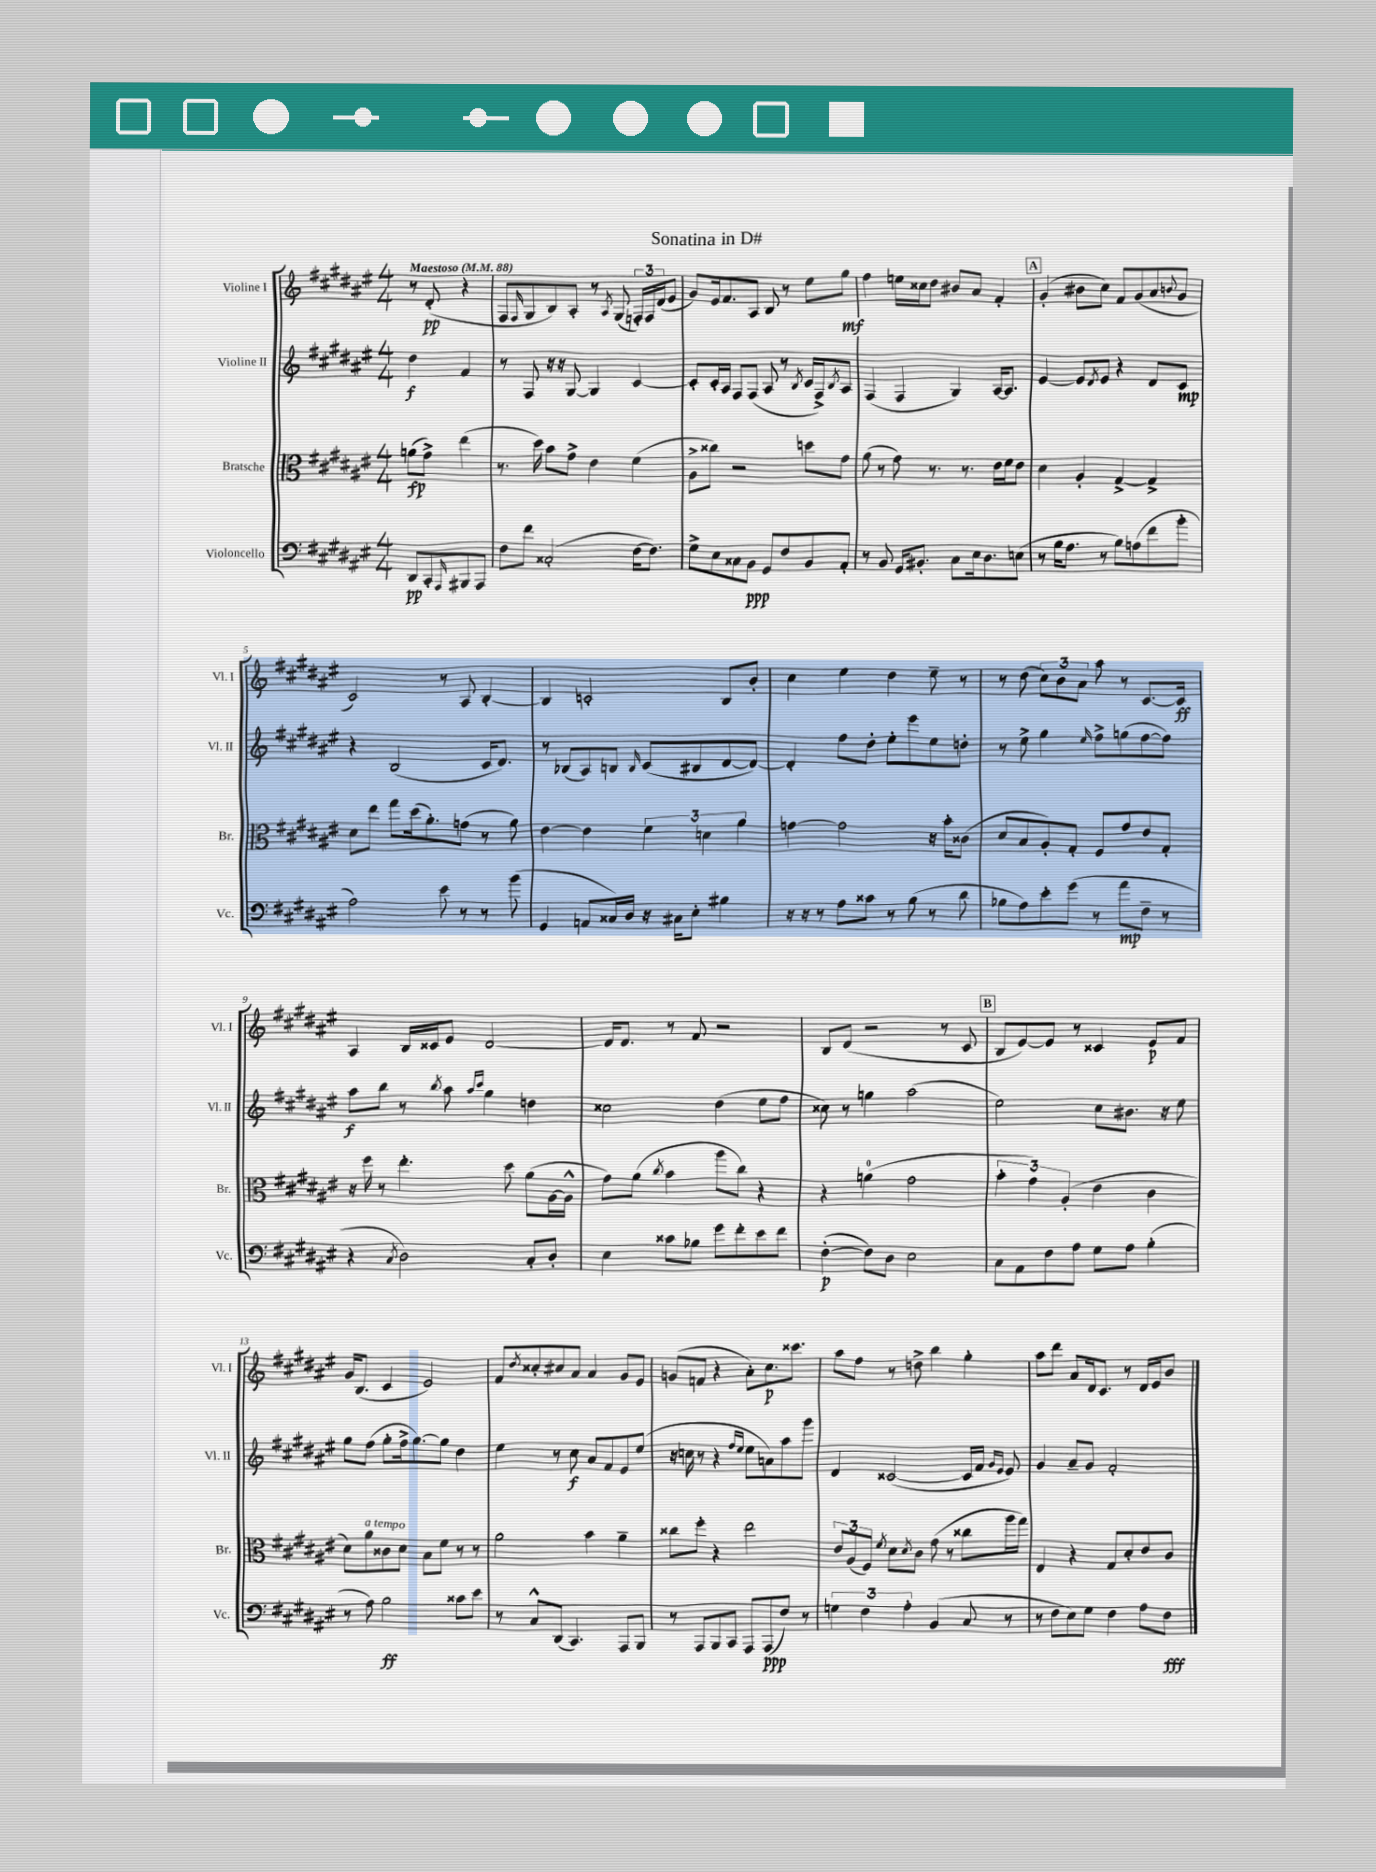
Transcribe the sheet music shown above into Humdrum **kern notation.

**kern	**kern	**kern	**kern
*staff4	*staff3	*staff2	*staff1
*clefF4	*clefC3	*clefG2	*clefG2
*k[f#c#g#d#a#e#]	*k[f#c#g#d#a#e#]	*k[f#c#g#d#a#e#]	*k[f#c#g#d#a#e#]
*M4/4	*M4/4	*M4/4	*M4/4
*MM88	*MM88	*MM88	*MM88
8DD#/L	(8a\L	4dd#\	8r
8CC#'/	8g#^\J)	.	(8d#'/
16qqAAA#/	.	.	.
8BBB#/	(4ee#\	4f#/	4r
8AAA#/J	.	.	.
=	=	=	=
8F#\L	8.r	8r	8F#/L
.	.	.	16qqF#/
8f#\J	.	8F#/	8G#/
.	16dd#\)	.	.
(2C##'/	8b\L	16r	8B/)
.	.	16r	.
.	8g#^\J	[8G#/	8A#'/J
.	4e#\	4G#/]	8r
.	.	.	8qA#/
.	.	.	(8G#/
[16F#\LK	(4f#\	[4c#/	24F'/LL)
.	.	.	24F/
8.F#\]J)	.	.	.
.	.	.	(24d#/J
.	.	.	8e#/J
=	=	=	=
8G#^\L	8A#^\L	8c#'/]L	8g#/L)
8E#\	8cc##\J)	16c#'/L	16e#/k
.	.	16A#/JJ	8.f#/
8C##\	2r	8F#/L	.
8BB\J	.	(8F#/J	8A#/J
8GG#/L	.	8A#/	8B/
8F#/	.	8r	8r
.	.	8qB/	.
8BB/	8dd\L	16c#/LL	8ee#\L
.	.	16F#^/J)	.
.	.	8qB/	.
8AA#'/J	8g#\J	8A#/J	8gg#\J
=	=	=	=
8r	(8a#\	(4F#/	4ff#\
8BB/	8r	.	.
16GG#/LK	8g#\)	4F#/	16ee\LL
8.BB#'/J	.	.	16cc##\J
.	8.r	.	8dd#\J
8C#\L	.	4G#/)	8b#/L
.	8.r	.	.
16E#\k	.	.	8a#/J
8.D#\	.	.	.
.	16e#\LL	[16A#/LK	4f#'/
.	16f#\J	8.A#/]J	.
(8E\J	8e#\J	.	.
=	=	=	=
8r	4d#\	[4e#/	(4g#'/
16B\LK	.	.	.
8.A#\J	.	.	.
.	4A#'/	8e#/]L	8b#\L
.	.	8qd#/	.
8r	.	8e#/J	8cc#\J)
8B\L)	[4G#^/	4r	8f#/L
(8A\	.	.	(8g#/
8f#\	4G#^/]	8d#/L	8a#/
.	.	.	8qqb/
8b'\J	.	8c#/J	8g#/J
=	=	=	=
2A#\)	8d#\L	4r	2c#/)
.	8ee#\J	.	.
.	8gg#\L	(2B/	.
.	(16dd#\k	.	.
.	8.a#'\)	.	.
8e#\	.	.	8r
8r	(8g\J	.	8A#/
8r	8r	16c#/LK	[4B'/
.	.	8.d#/J)	.
(8b\	8a#\)	.	.
=	=	=	=
4GG#/	[4e#\	8r	4B/]
.	.	(8B-/L	.
8AA/L	4e#\]	8A#/)	2c'/
16C##/L)	.	8B/J	.
16D#/JJ	.	.	.
.	.	16qqB/	.
16r	6f#\	(8c#/L	.
16C#\LK	.	.	.
8E#'\J	.	8B#/	.
.	6d\	.	.
4B#\	.	[8d#/	8B/L
.	6a#\	.	.
.	.	8d#/_J)	8b'/J
=	=	=	=
16r	[4g\	4d#'/]	4cc#\
16r	.	.	.
8r	.	.	.
8A#\L	2g\]	8ff#\L	4ee#\
8c##\J	.	8dd#'\J	.
8r	.	8ee#'\L	4dd#\
(8B\	.	8eee#\	.
8r	16r	8ee#\	8ee#~\
.	16b'\LK	.	.
8d#\	(8c##\J	8dd'\J	8r
=	=	=	=
8B-\L	8d#/L	8r	8r
8A#\)	8B/	8ee#^\	(8dd#\
8e#'\	8A#'/)	4gg#\	12cc#\L)
.	.	.	12b\
(8g#\J	8G#'/J	.	.
.	.	.	12a#\J
.	.	16qqee#/	.
8r	8F#/L	8ff#^\L	8aa#\
8a#\L	8g#/	(8gg\	8r
8F#~\J	8e#/	[8ff#\	[8.c#/L
8r	8G#'/J	8ff#\]J)	.
.	.	.	16c#/]Jk
=	=	=	=
4r	16r	8aa#\L	4A#/
.	16ff#\	.	.
.	8r	8bb\J	.
8qC#/	.	.	.
2D#\)	4.ee#'\	8r	16B/LL
.	.	.	16c##/J
.	.	8qbb/	.
.	.	8aa#\	8e#/J
.	.	16qqaa#/LL	.
.	.	16qqccc#/JJ	.
.	.	4gg#\	[2d#/
.	8dd#\	.	.
8C#'/L	(8a#\L	4dd\	.
8D#'/J	[16A#\L	.	.
.	16A#^^\]JJ	.	.
=	=	=	=
4E#\	8g#\L)	2cc##\	16d#/]LK
.	.	.	8.d#/J
.	(8a#\J	.	.
.	8qcc#/	.	.
8c##\L	4b\	.	8r
8B-\J	.	.	8f#/
8g#\L	8aa#\L	(4dd#\	2r
8f#'\	8cc#\J)	.	.
8e#\	4r	8ee#\L	.
8f#\J	.	8ff#\J	.
=	=	=	=
([4F#'\	4r	8cc##\)	8B/L
.	.	8r	(8d#/J
8F#\]L)	(4a\	4gg\	2r
8D#\J	.	.	.
2E#\	2g#\	(2aa#\	.
.	.	.	8r
.	.	.	8c#/
=	=	=	=
8C#\L	6b'\	2ee#\)	8B/L
8AA#\	.	.	[8e#/)
.	6g#\)	.	.
8F#\	.	.	8e#/]J
.	(6A#'/	.	.
8A#\J	.	.	8r
8G#\L	4e#\	8cc#\L	4c##/
8A#\J	.	8.b#\J	.
(4B'\	4c#\	.	8e#/L
.	.	16r	.
.	.	8ee#\	8f#/J
=	=	=	=
8r	8d#\L)	8gg#\L	16g#/LK
.	.	.	(8.B/J
8A#\)	8a#\	(8ff#\J	.
2B\	8c##\	8gg#'\L	4c#/
.	8d#\J	16ff#^\k	.
.	.	[8.gg#\)	.
.	8B\L	.	2e#/)
.	8f#\J	8gg#\]J	.
8c##\L	8r	4dd#\	.
8e#\J	8r	.	.
=	=	=	=
8r	2a#\	4ee#\	8f#/L
.	.	.	8qdd#/
8C#^^/L	.	.	8cc##'/
(8DD#/J	.	8r	8cc#/
4.CC#/)	.	8cc#\	8a#/J
.	4b\	8a#/L	4a#/
.	.	8f#/	.
8AAA#/L	4a#~\	8e#/	8g#/L
8BBB/J	.	(8ee#/J	8e#/J
=	=	=	=
8r	8cc##\L	16r	(8g/L
.	.	16cc\	.
8AAA#/L	8ff#'\J	8r	8f/J
8BBB/	4r	4r	4r
8CC#/J	.	.	.
.	.	16qqff#/LL	.
.	.	16qqee#/JJ	.
8AAA#/L	2ee#\	8ee#\L	8a#'\L)
(8AAA#/	.	8a\)	8.cc#\
8F#/J)	.	8aa#\	.
.	.	.	8.ccc##\J
8r	.	8ggg#\J	.
=	=	=	=
6G\	12e#/L	4d#/	8aa#\L
.	(12A#/	.	.
.	.	.	8ff#\J
6F#\	12F#/J)	.	.
.	8qf#/	.	.
.	8d#\L	([2c##/	8r
6A#'\	.	.	.
.	8qd#/	.	.
.	8c#\J	.	8dd^\
(4BB/	(8g#\	.	4bb\
.	8r	.	.
8C#/	8cc##\L	16c##/]LL	4gg#'\
.	.	16f#/JJ	.
.	.	16qqg#/LL	.
.	.	16qqe#/JJ	.
8r	16aa#\L	8e#/)	.
.	16gg#\JJ)	.	.
=	=	=	=
8r	4E#/	4g#/	8aa#\L
8F#\L	.	.	8ddd#\J
8E#\)	4r	8a#~/L	8a#/L
8G#\J	.	8g#/J	16d#/k
.	.	.	8.c#/J
4F#\	8G#/L	2f#'/	.
.	8d#'/	.	8r
8A#\L	8e#/	.	16d#/LL
.	.	.	16e#/J
8F#\J	8c#/J	.	8b/J
==	==	==	==
*-	*-	*-	*-
